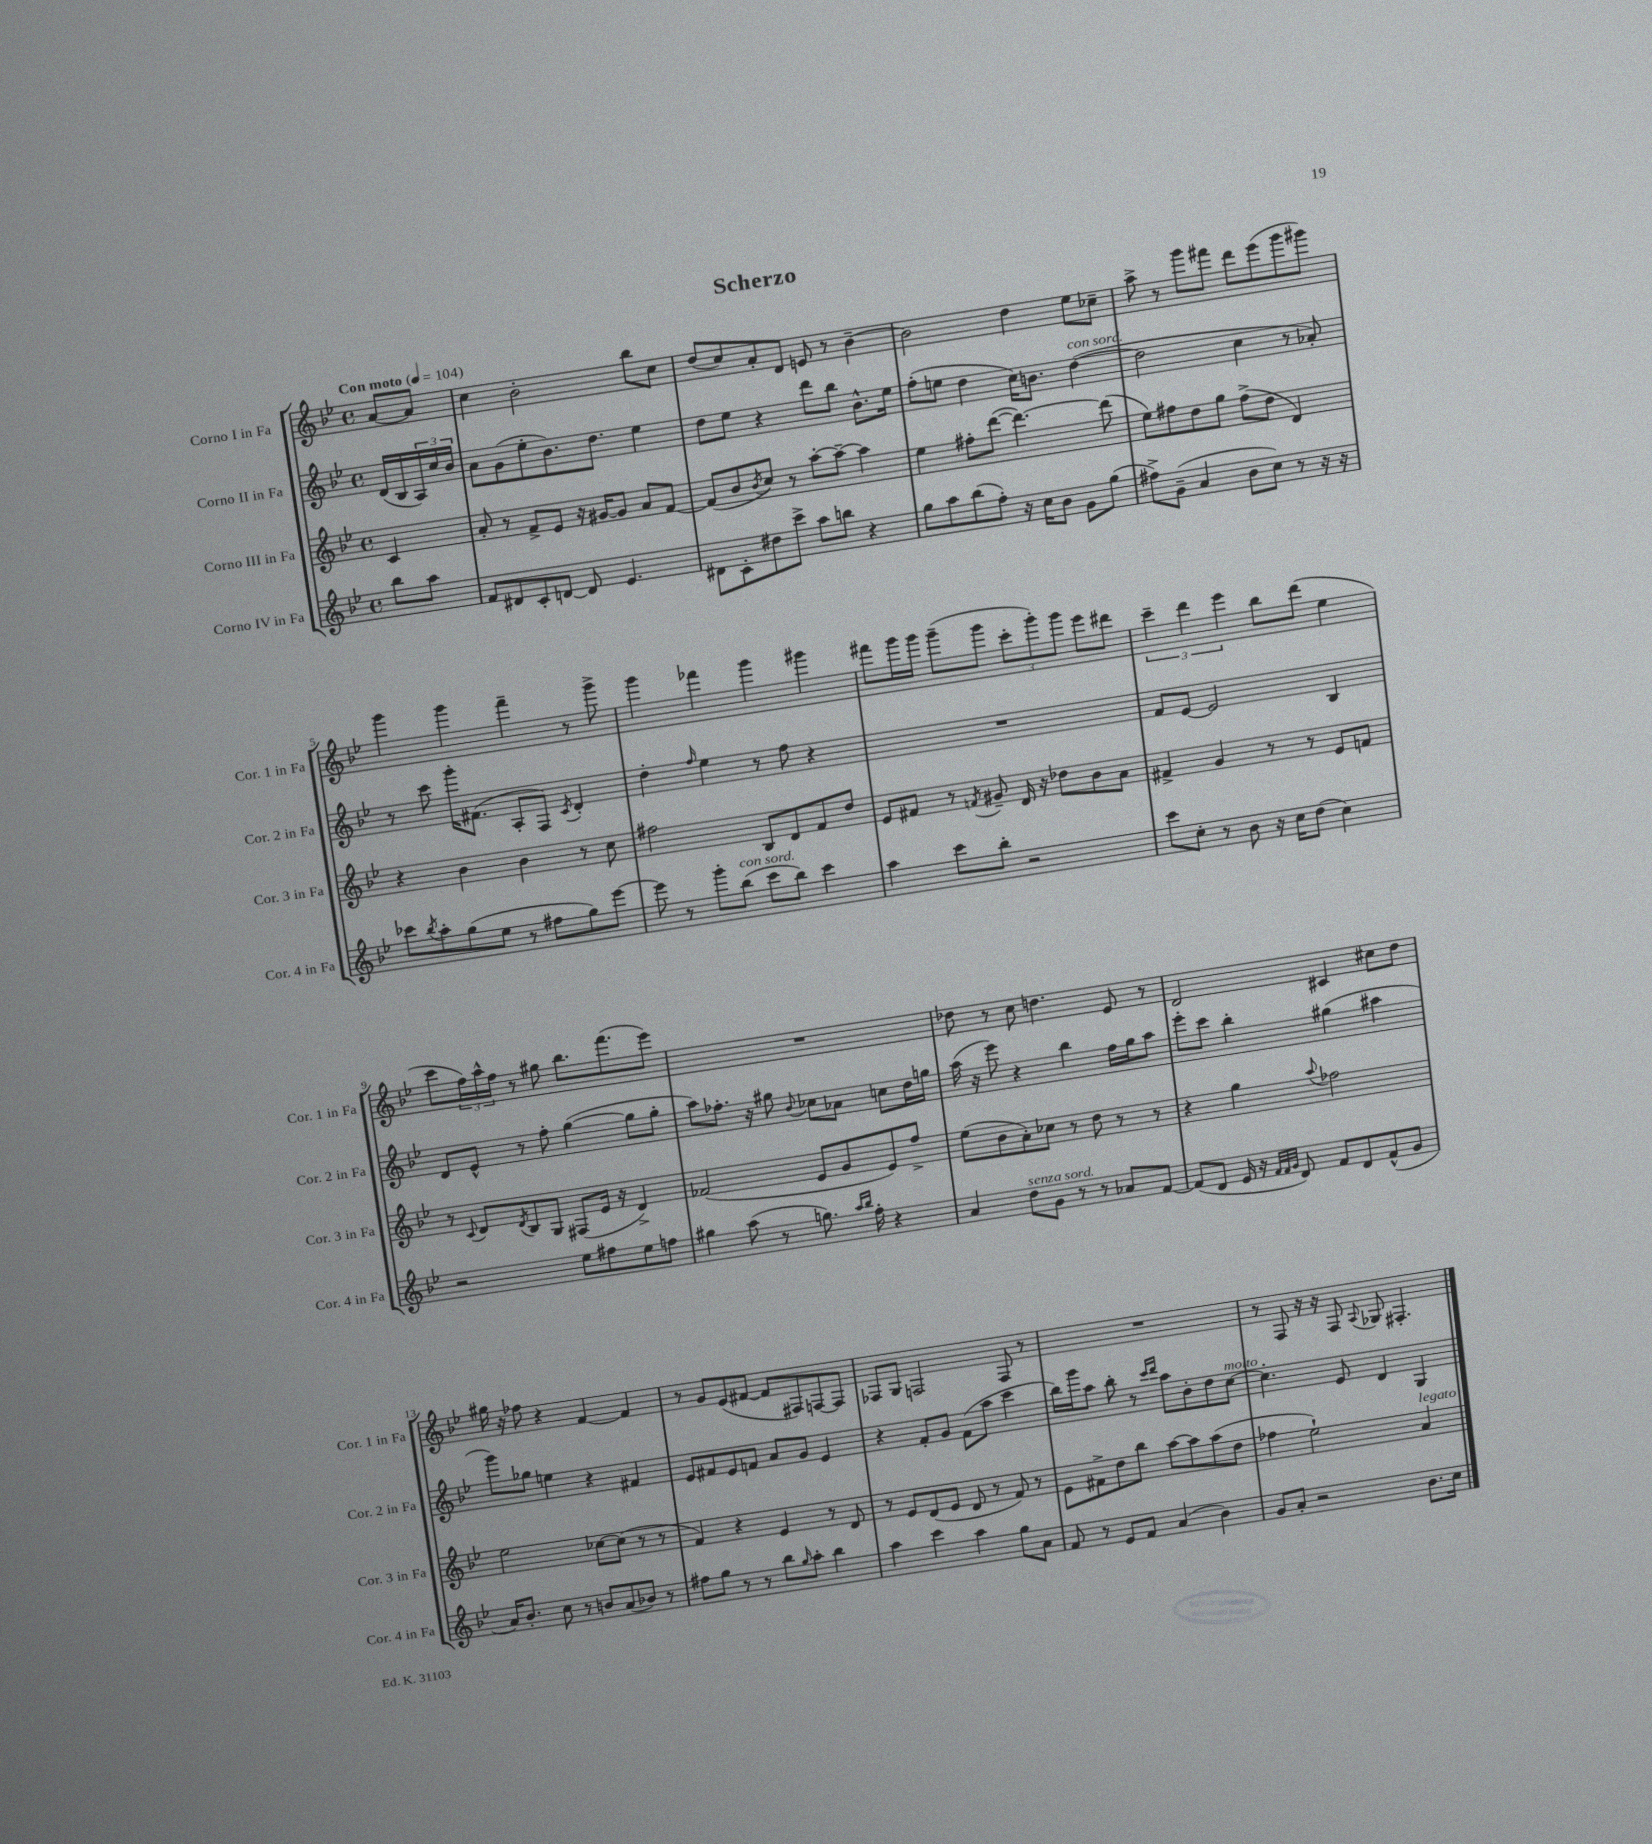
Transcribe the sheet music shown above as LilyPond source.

\header { title = "Scherzo" }
<<
\new StaffGroup <<
\new Staff = "s0" \with { instrumentName = "Corno I in Fa" shortInstrumentName = "Cor. 1 in Fa" } {
    \clef treble \key bes \major \defaultTimeSignature \time 4/4 \partial 4 \tempo "Con moto" 4 = 104
    a'8~ a'8 |
    c''4 bes'2-. bes''8 c''8 |
    d''8( c''8) a'8-. d'8 e'8 r8 bes'4~-- |
    bes'2 d''4 ees''8 ces''8-- |
    a''8-> r8 g'''8 fis'''8 d'''8 ees'''8( g'''8 gis'''8) |
    g'''4 g'''4 f'''4-- r8 g'''8-> |
    g'''4 fes'''4 g'''4 gis'''4 |
    fis'''8 g'''16 g'''16 g'''8--( g'''8 \tuplet 3/2 { c'''8-. g'''8-.) g'''8 } ees'''8 dis'''8 |
    \tuplet 3/2 { c'''4-- d'''4 ees'''4 } bes''8 d'''8( ees''4 |
    c'''8 \tuplet 3/2 { f''16) a''16-^ f''16 } r8 gis''8 bes''8. f'''8.( ees'''8) |
    R1 |
    des''8 r8 c''8 d''4. ees'8 r8 |
    d'2 cis'4 cis''8 d''8 |
    gis''16 r16 fes''8 r4 f'4~ f'4 |
    r8 g'8 ees'8( fis'8~ fis'8 fis8) f8~ f8 |
    fes8 g8 f2 f8 r8 |
    R1 |
    r8 f8 r16 r16 f8 \appoggiatura { a8 } ges8 fis4.-. \bar "|." |
}
\new Staff = "s1" \with { instrumentName = "Corno II in Fa" shortInstrumentName = "Cor. 2 in Fa" } {
    \clef treble \key bes \major \defaultTimeSignature \time 4/4 \partial 4
    d'16( bes16 \tuplet 3/2 { a16) c''16 bes'16 } |
    a'8 g'8( ees''8-. bes'8.) d''8. ees''4 |
    d''8 ees''8 r4 d'''8 bes''8 bes'8.-^ ees''16 |
    f''8-.( e''8 d''4 c''16) b'8. d''4~^\markup { \italic "con sord." }( |
    d''2 c''4 r8 aes'8-.) |
    r8 c'''8 g'''16-. fis'8.( a8-. f8) \acciaccatura { c'8 } d'4-. |
    d''4-. \grace { f''16 } ees''4 r8 f''8 r4 |
    R1 |
    f'8 ees'8~ ees'2 bes4 |
    d'8 ees'8-^ r8 f''8-. g''4~( g''8 g''8-. |
    a''8) fes''8.-. r16 gis''8 \appoggiatura { bes'8 } ces''8 aes'8 c''8 d''16 g''16 |
    a''16( r16 ees'''8) r4 bes''4 f''16 g''16 a''8 |
    ees'''8-. c'''8 bes''4-. gis''4( ais''4 |
    g'''8) ges''8 e''4 r4 fis'4 |
    ees'8 fis'8 ees'8 f'8 a'8 g'8 ees'4 |
    r4 f'8-. g'8 f'8( a''8 c'''4 |
    bes''16) g'''16 a''8 bes''8-. r8 \grace { c'''16 d'''16 } a''8 bes'8-. d''8 c''8~^\markup { \italic "molto" } |
    c''4.-. ees'8 d'4 g4 \bar "|." |
}
\new Staff = "s2" \with { instrumentName = "Corno III in Fa" shortInstrumentName = "Cor. 3 in Fa" } {
    \clef treble \key bes \major \defaultTimeSignature \time 4/4 \partial 4
    c'4 |
    a'8-. r8 f'8-> ees'8 r16 gis'16~ gis'8 a'8 f'8~ |
    f'8( bes'8 \acciaccatura { bes'8 } c''8) r8 a''8~-. a''8~-- a''4 |
    ees''4 fis''8-. d'''8~( d'''4.~) d'''8( |
    ees''8) fis''8 d''8 g''8 fis''8->( d''8 d'4) |
    r4 bes'4 bes'4 r8 c''8 |
    fis''2 bes8 d'8 f'8 d''8 |
    ees'8 fis'8 r8 \acciaccatura { f'8 } gis'8-- d'16 r16 des''8 bes'8 a'8 |
    fis'4-> g'4 r8 r8 ees'8 f'8 |
    r8 \appoggiatura { c'8 } d'8 \acciaccatura { d'8 } bes8 g8 fis8( ees'16 r16 d'4->) |
    fes'2( ees'8 g'8 ees'8) f''8-> |
    ees''8( bes'8 a'8-.) ces''8 r8 d''8 r8 r8 |
    r4 g''4 \appoggiatura { a''8 } fes''2 |
    ees''2 ces''8~ ces''8( r8 r8 |
    f'4) r4 ees'4 r8 d'8 |
    r8 ees'8 d'8( ees'8 d'8 r8 f'8) r8 |
    ees'8 fis'8-> d''8 bes''8 a''8~ a''8 a''8( d''8 |
    fes''4 ees''2-!) a'4^\markup { \italic "legato" } \bar "|." |
}
\new Staff = "s3" \with { instrumentName = "Corno IV in Fa" shortInstrumentName = "Cor. 4 in Fa" } {
    \clef treble \key bes \major \defaultTimeSignature \time 4/4 \partial 4
    bes''8 a''8 |
    f'8 dis'8 c'8-. d'8~ d'8 ees'4. |
    dis'8 c'8-. dis''8 c'''8-> a''8 b''8 r4 |
    g''8 a''8 bes''8( f''8-.) r16 c''16 bes'8 g'8 g''8( |
    fis''8->) g'8--( a'4 bes'8 c''8) r8 r16 r16 |
    ces'''8 \acciaccatura { bes''8 } a''8-. g''8( ees''8 r8 fis''8 g''8) ees'''8~ |
    ees'''8 r8 g'''8-. bes''8^\markup { \italic "con sord." }( c'''8 bes''8) c'''4 |
    a''4 c'''8 bes''8-. r2 |
    c'''8 c''8-. r8 bes'8 r16 c''16 d''8( c''4) |
    r2 ees''8 fis''8 ees''8 f''8 |
    gis''4 a''8( r8 g''8.) \grace { a''16 bes''16 } f''16-. r4 |
    a'4 d''8^\markup { \italic "senza sord." } g'8 r8 r8 aes'8 f'8~ |
    f'8( d'8 ees'16 r16 \grace { f'32 f'32 g'32 } d'8) f'8 d'8 f'8-^( g'8 |
    a'16) bes'8.-. c''8 r8 b'8 a'8( bes'8) r8 |
    fis''8 g''8 r8 r8 bes''8 \grace { g''16 } a''8-. bes''4 |
    a''4 c'''4 a''4 g''8 a'8 |
    f'8 r8 ees'8 f'8 a'4( bes'4) |
    g'8 a'8-. r2 bes'8. c''16 \bar "|." |
}
>>
>>
